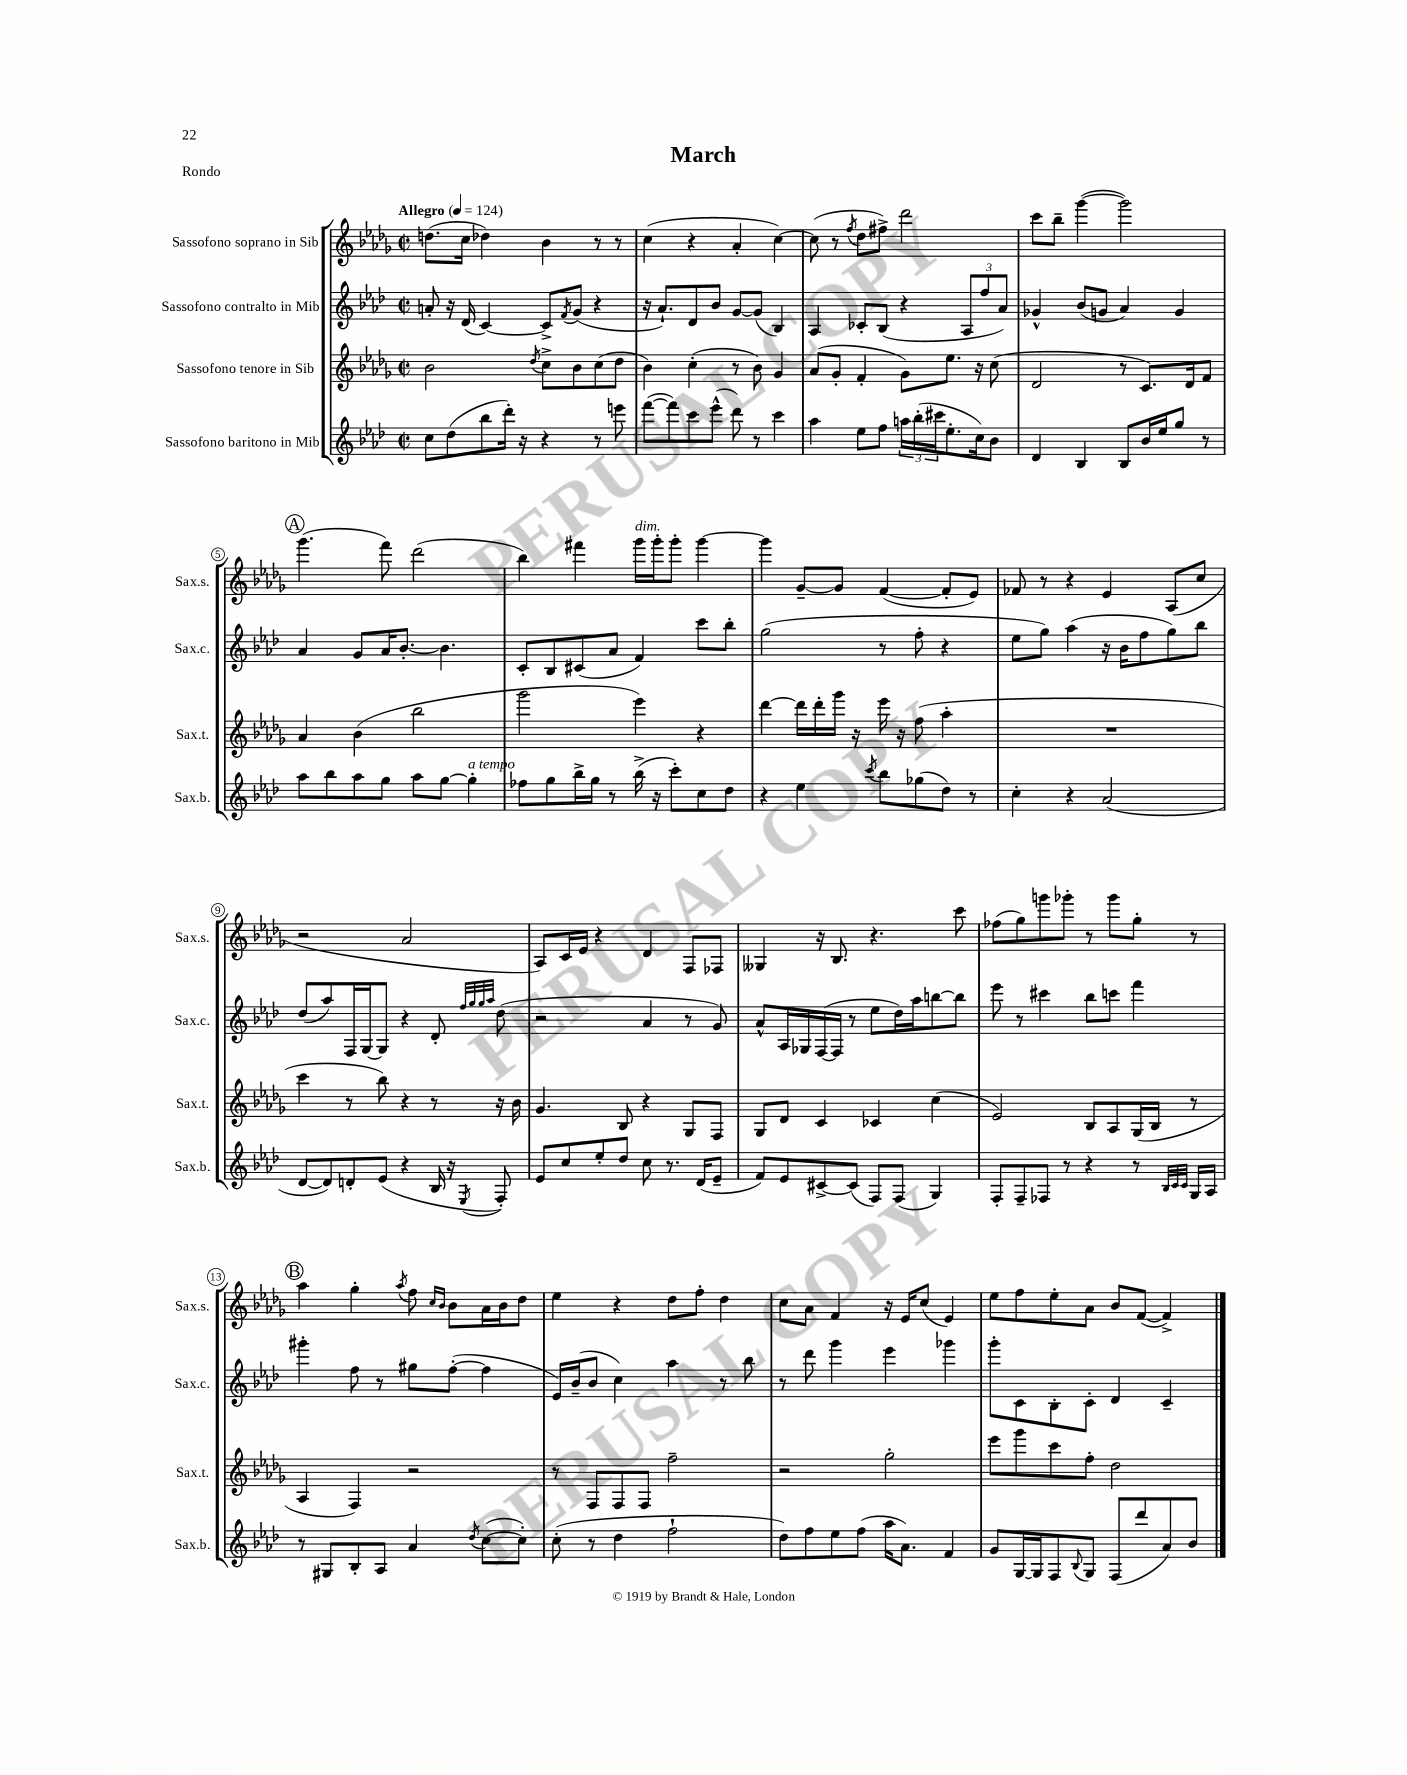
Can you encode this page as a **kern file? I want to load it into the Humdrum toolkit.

**kern	**kern	**kern	**kern
*staff4	*staff3	*staff2	*staff1
*clefG2	*clefG2	*clefG2	*clefG2
*k[b-e-a-d-]	*k[b-e-a-d-g-]	*k[b-e-a-d-]	*k[b-e-a-d-g-]
*M2/2	*M2/2	*M2/2	*M2/2
*met(c|)	*met(c|)	*met(c|)	*met(c|)
*MM124	*MM124	*MM124	*MM124
8cc\L	2b-\	8a'/	(8.dd\L
(8dd-\	.	16r	.
.	.	(16d-/	16cc\Jk
8bb-\	.	[4c/)	4dd-\)
16ddd-'\Jk)	.	.	.
16r	.	.	.
.	8qdd-/	.	.
4r	8cc^\L	8c^/]L	4b-\
.	.	8qf/	.
.	8b-\	(8g/J	.
8r	(8cc\	4r	8r
8eee\	8dd-\J	.	8r
=	=	=	=
([8fff\L	4b-\)	16r	(4cc\
.	.	8.a-`/L)	.
8fff\])	.	.	.
8ccc\	(4cc'\	8d-/	4r
(8eee-^^\J	.	8b-/J	.
8ddd-\)	8r	[8g/L	4a-'/
8r	8b-\)	(8g/]J	.
4ccc\	4g-/	4B-/)	[4cc\)
=	=	=	=
4aa-\	(8a-/L	4A-/	(8cc\]
.	8g-'/J	.	8r
.	.	.	8qff/
8ee-\L	4f'/	8c-'/L	8dd-\L
8ff\J	.	(8B-/J	8ff#^\J)
24aa\LL	8g-\L)	4r	2ddd-\
(24bb-'\	.	.	.
24ccc#\J	.	.	.
8.ee-'\	8.ee-\J	.	.
.	.	12A-/L	.
16cc\k)	16r	.	.
.	.	12ff/	.
8b-\J	(8cc\	.	.
.	.	12a-/J)	.
=	=	=	=
4d-/	2d-/	4g-^^/	8ccc\L
.	.	.	8bb-~\J
4B-/	.	(8b-/L	([4ggg-\
.	.	8g/J	.
8B-/L	8r	4a-/)	2ggg-\])
16b-/L	8.c/L)	.	.
16ee-/J	.	.	.
8gg/J	.	4g/	.
.	16d-/k	.	.
8r	8f/J	.	.
=	=	=	=
8aa-\L	4a-/	4a-/	(4.ggg-\
8bb-\	.	.	.
8aa-\	(4b-\	8g/L	.
8gg\J	.	16a-/K	8fff\)
.	.	[8.b-'/J	.
8aa-\L	2bb-\	.	(2ddd-\
[8gg\J	.	4.b-\]	.
4gg'\]	.	.	.
=	=	=	=
8ff-\L	2ggg-\	8c'/L	4bb-\)
8gg\	.	8B-/	.
16bb-^\L	.	(8c#/	4fff#\
16gg\JJ	.	.	.
8r	.	8a-/J	.
(16bb-^\	4eee-\)	4f/)	16ggg-\LL
16r	.	.	16ggg-'\J
8ccc'\L)	.	.	8ggg-'\J
8cc\	4r	8ccc\L	[4ggg-\
8dd-\J	.	8bb-'\J	.
=	=	=	=
4r	[4ddd-\	(2gg\	4ggg-\]
4ee-\	16ddd-\]LL	.	[8g-~/L
.	16ddd-'\	.	.
.	16ggg-\JJ	.	8g-/]J
.	16r	.	.
8qccc/	.	.	.
8bb-\L	16eee-\	8r	([4f/
.	16r	.	.
(8gg-\	(8ff\	8ff'\	.
8dd-\J)	4aa-'\	4r	8f'/]L
8r	.	.	8e-/J)
=	=	=	=
4cc'\	1r	8ee-\L	8f-/
.	.	8gg\J)	8r
4r	.	(4aa-\	4r
(2a-/	.	16r	4e-/
.	.	16b-\LK	.
.	.	8ff\	.
.	.	8gg\)	(8A-/L
.	.	8bb-\J	8cc/J
=	=	=	=
[8d-/L	4ccc\	(8dd-/L	2r
8d-/])	.	8aa-/)	.
8d'/	8r	16F/L	.
.	.	[16G/J	.
(8e-/J	8bb-\)	8G/]J	.
4r	4r	4r	2a-/
16B-/	8r	8d-'/	.
16r	.	.	.
.	.	32qqff/LLL	.
.	.	32qqgg/	.
.	.	32qqgg/	.
8qE-/	.	32qqaa-/JJJ	.
8F'/)	16r	(8dd-\	.
.	16b-\	.	.
=	=	=	=
8e-/L	4.g-/	2r	8A-/L)
8cc/	.	.	16c/L
.	.	.	16e-/JJ
8ee-'/	.	.	4r
8dd-/J	8B-/	.	.
8cc\	4r	4a-/	4d-/
8.r	.	.	.
.	8G-/L	8r	8F/L
(16d-/LK	.	.	.
8e-~/J	8F/J	8g/)	8F-/J
=	=	=	=
8f/L)	8G-/L	8a-^^/L	4G--/
8e-/	8d-/J	16A-/L	.
.	.	16G-/	.
[8c#^/	4c/	([16F/	16r
.	.	16F/]JJ	8.B-/
(8c#/]J	.	8r	.
8F/L)	4c-/	8ee-\L	4.r
(8F/J	.	16dd-\L)	.
.	.	16aa-\J	.
4G/)	(4cc\	[8bb\	.
.	.	8bb\]J	8ccc\
=	=	=	=
8F'/L	2e-/)	8eee-\	(8ff-\L
8F~/	.	8r	8gg-\)
8F-/J	.	4ccc#\	8ggg\
8r	.	.	8ggg-'\J
4r	8B-/L	8bb-\L	8r
.	8A-/	8ccc\J	8ggg-\L
8r	(16G-/L	4fff\	8gg-'\J
.	16B-/JJ	.	.
32qqB-/LLL	.	.	.
32qqc/	.	.	.
32qqc/JJJ	.	.	.
16G/LL	8r	.	8r
16A-/JJ	.	.	.
=	=	=	=
8r	4A-/	4ggg#'\	4aa-\
8G#/L	.	.	.
8B-'/	4F/)	8ff\	4gg-'\
8A-/J	.	8r	.
.	.	.	8qaa-/
4a-/	2r	8gg#\L	8ff\
.	.	.	16qqcc/LL
.	.	.	16qqb-/JJ
.	.	([8ff'\J	8b-\L
8qdd-/	.	.	.
([8cc\L	.	4ff\]	16a-\L
.	.	.	16b-\J
8cc'\]J)	.	.	8dd-\J
=	=	=	=
(8cc'\	8r	16e-/LL)	4ee-\
.	.	(16b-~/J	.
8r	8F/L	8b-/J	.
4dd-\	8F/	4cc\)	4r
.	8F/J	.	.
2ff`\	2ff~\	4aa-\	8dd-\L
.	.	.	8ff'\J
.	.	8r	4dd-\
.	.	8bb-\	.
=	=	=	=
8dd-\L)	2r	8r	8cc\L
8ff\	.	8ddd-\	8a-\J
8ee-\	.	4ggg\	4f/
(8ff\J	.	.	.
16aa-\LK	2gg-'\	4eee-\	16r
8.a-\J)	.	.	16e-/LK
.	.	.	(8cc/J
4f/	.	4ggg-\	4e-/)
=	=	=	=
8g/L	8eee-\L	8ggg'\L	8ee-\L
[16G/L	8ggg-\	8c\	8ff\
16G/]J	.	.	.
8F/	8ccc\	8B-'\	8ee-'\
8qqB-/	.	.	.
8G/J	8ff'\J	8c'\J	8a-\J
(8F/L	2dd-\	4d-/	8b-/L
8ddd-/	.	.	([8f/J
8a-/)	.	4c~/	4f^/])
8b-/J	.	.	.
==	==	==	==
*-	*-	*-	*-
